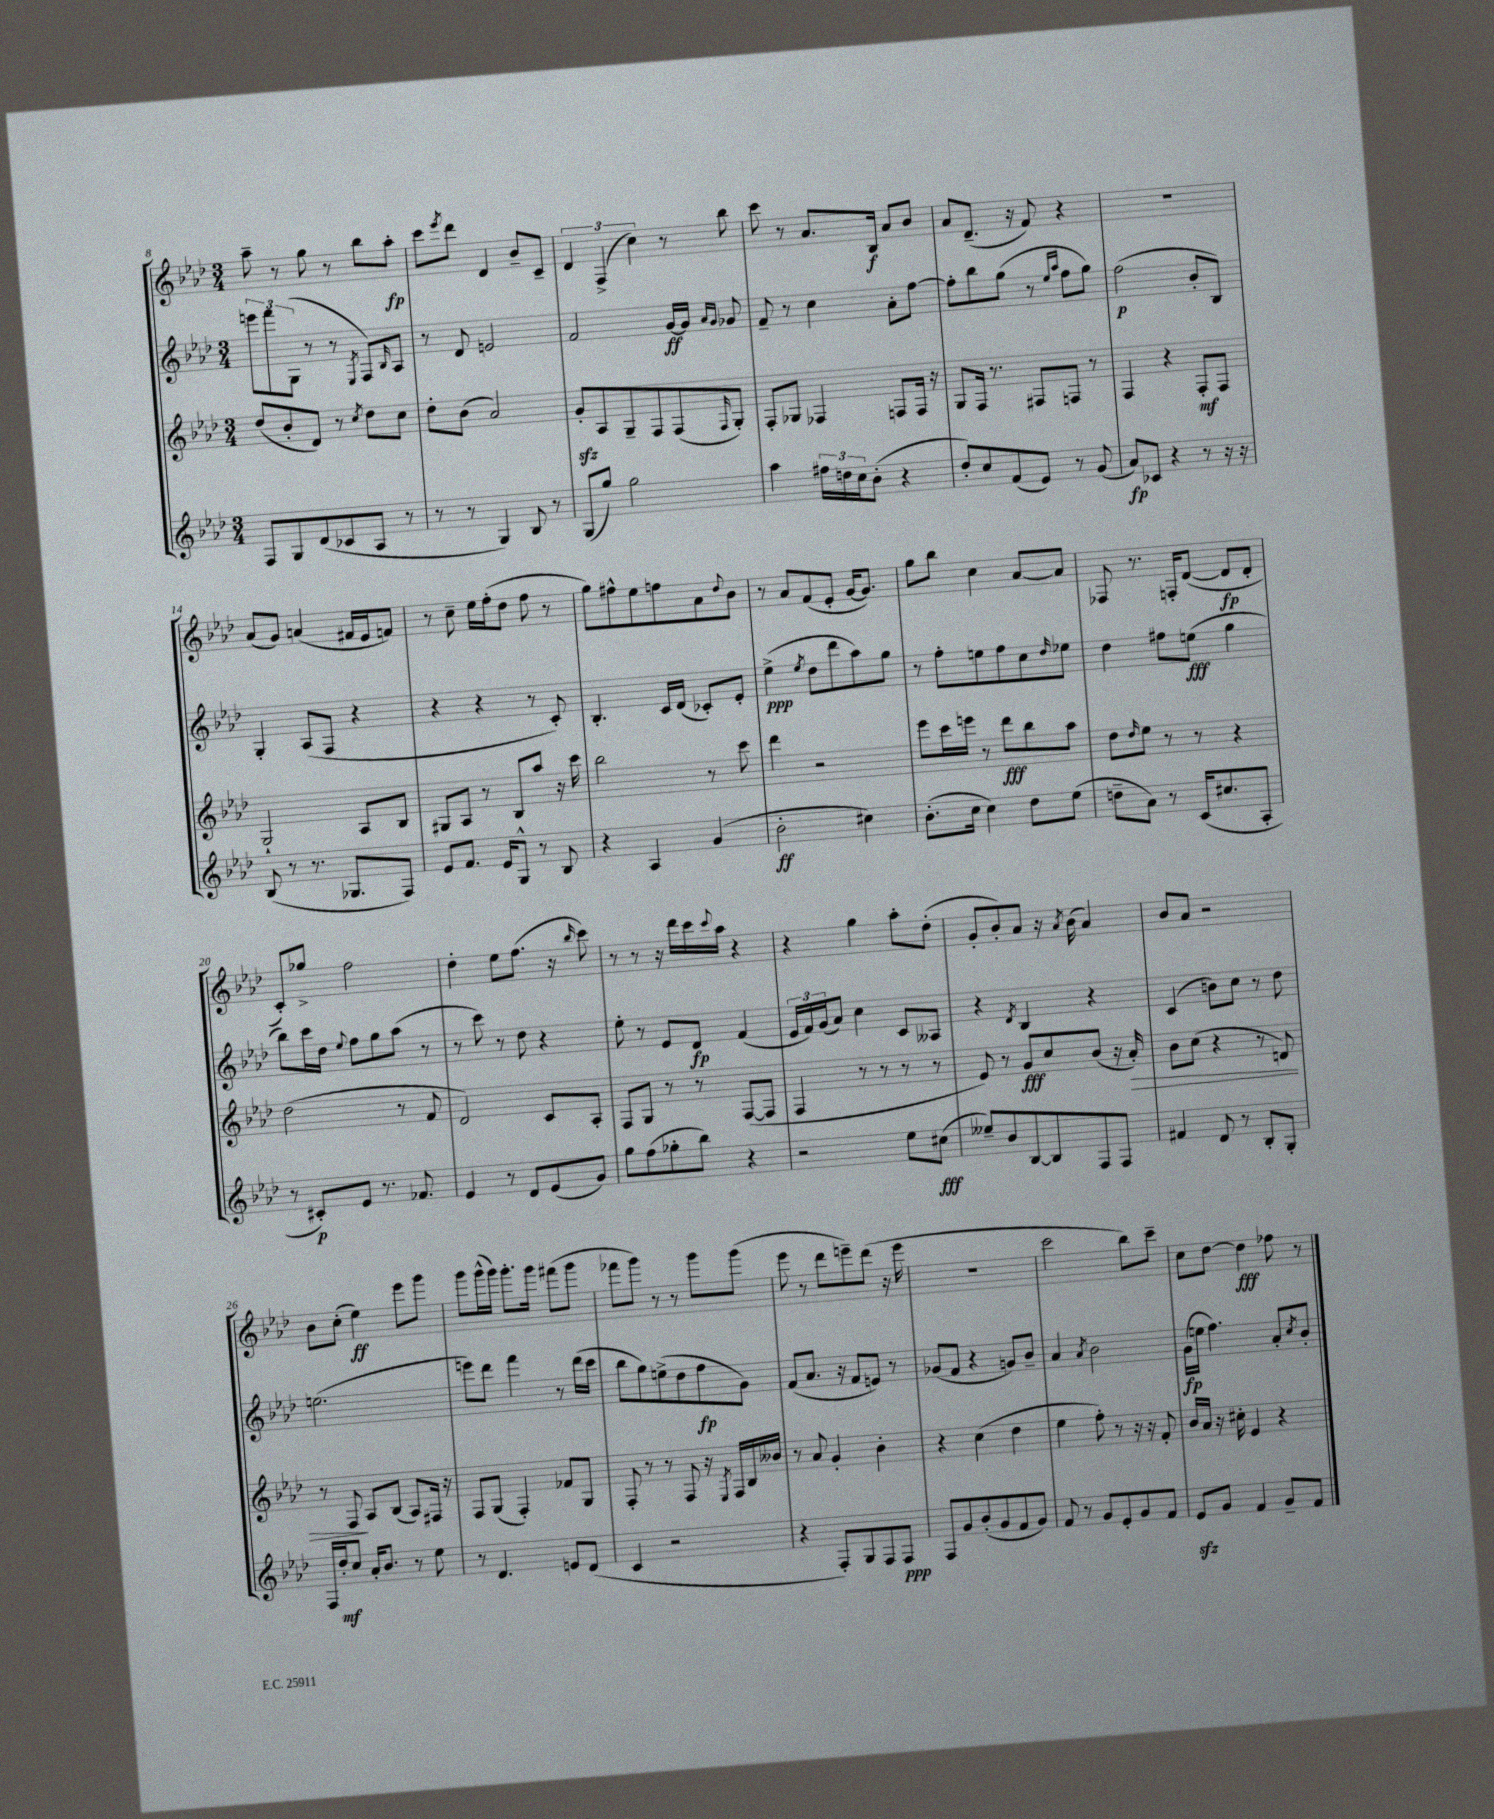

**kern	**kern	**kern	**kern
*staff4	*staff3	*staff2	*staff1
*clefG2	*clefG2	*clefG2	*clefG2
*k[b-e-a-d-]	*k[b-e-a-d-]	*k[b-e-a-d-]	*k[b-e-a-d-]
*M3/4	*M3/4	*M3/4	*M3/4
8F	(8dd-	12eee	8aa-~
.	.	12fff	.
8G	8b-'	.	8r
.	.	(12G	.
(8d-	8d-)	8r	8gg
8c-	8r	8r	8r
.	8qcc	8qE-	.
8A-	8dd-	8F)	8bb-
.	.	16qqB-	.
8r	8cc	8A-	8aa-'
=	=	=	=
8r	8dd-'	8r	8ccc
.	.	.	8qeee-
8r	(8b-	8d-	8ddd-
4G)	2a-)	2e	4d-
8B-	.	.	8b-~
8r	.	.	8c~
=	=	=	=
(8G	8g'	2f	6d-
8gg)	8A-	.	.
.	.	.	(6F^
2gg	8G~	.	.
.	.	.	6cc)
.	8F	.	.
.	(8F	[16g	8r
.	.	16g]	.
.	.	16qqa-	.
.	16qqF	16qqg	.
.	8G')	8g-	8bb-
=	=	=	=
4aa-	8F'	8f~	8ccc
.	8G-	8r	8r
24ff#	4F-	4cc	8.a-
24dd	.	.	.
24cc	.	.	.
(8b-'	.	.	.
.	.	.	16B-
4r	8F	8a-'	8a-
.	16F	[8ff	8b-
.	16r	.	.
=	=	=	=
8dd-')	8G	8ff']	8a-
8cc	16F	8bb-	(8.d-~
.	8.r	.	.
(8f	.	(8gg	.
.	.	.	16r
8e-)	8F#	8r	8f)
.	.	16qqee-	.
.	.	16qqaa-	.
8r	8F	8ff	4r
(8g	8r	8gg)	.
=	=	=	=
8a-)	4F	(2ff	2.r
8c-	.	.	.
4r	4r	.	.
8r	8F'	8b-'	.
16r	8F	8B-)	.
16r	.	.	.
=	=	=	=
(8B-	2G`	4G'	(8a-
8r	.	.	8g)
8.r	.	(8A-	(4a
.	.	8F	.
8.G-	.	.	.
.	8A-	4r	16f#
.	.	.	16e-
8F)	8B-	.	8f)
=	=	=	=
8e-	8G#	4r	8r
8.f	8A-	.	8cc~
.	8r	4r	16ee-
16e-	.	.	(16ff'
8G^^	8B-	.	8dd-
8r	8aa-	8r	8ff
8B-	16r	8c')	8r
.	16ccc	.	.
=	=	=	=
4r	2bb-	4.B-'	8gg)
.	.	.	8ff#^^
4A-	.	.	8ee-
.	.	16c	8ff
.	.	(16d-	.
(4g	8r	8c-')	8a-
.	.	.	8qqdd-
.	8ccc	8e-'	8b-
=	=	=	=
2b-'	4ddd-	(4ee-^	8r
.	.	.	8a-
.	.	8qee-	.
.	2r	8dd-	(8f
.	.	8ddd-	8e-'
4cc#)	.	8aa-)	[16g
.	.	.	8.g])
.	.	8gg	.
=	=	=	=
(8.b-'	8eee-	8r	8gg
.	16ccc	8ff'	8bb-
16cc	16eee	.	.
4cc)	8r	8ee	4cc
.	8ddd-	8ff	.
8dd-	8bb-	8cc	[8a-
.	.	16qqdd-	.
(8ee-	8aa-	8ee-	8a-]
=	=	=	=
8dd~	8dd-	4dd-	8F-
.	16qqdd-	.	.
8a-)	8ee-	.	8.r
8r	8r	8ff#	.
.	.	.	16F'
(16c	8r	(8ee	([8d-
8.cc#	.	.	.
.	4r	4gg	8d-]
8A-'	.	.	8d-'
=	=	=	=
8r	(2dd-	8bb-)	8c')
8c#')	.	16ccc	8gg-^
.	.	16dd-	.
.	.	8qqee-	.
8e-	.	8ff	2ff
8.r	.	8gg	.
.	8r	(8aa-	.
8.f-	.	.	.
.	8f	8r	.
=	=	=	=
4e-	2d-)	8r	4dd-'
.	.	8ccc)	.
8r	.	8r	8ee-
8d-	.	8dd-	(8.ff
(8e-	8c	4r	.
.	.	.	16r
.	.	.	16qqbb-
8g)	8A-'	.	8ccc)
=	=	=	=
8gg	8F	8ee-'	8r
(8ff	8G	8r	8r
8gg-'	8r	8e-	16r
.	.	.	16ddd-
8bb-)	8r	8d-	16ccc
.	.	.	8qqccc
.	.	.	16aa-
4r	([8F	(4f	4r
.	8F]	.	.
=	=	=	=
2r	4F	24e-	4r
.	.	24f)	.
.	.	(24g	.
.	.	8a-)	.
.	8r	4cc	4gg
.	8r	.	.
8ee-	8r	8c	8aa-'
(8cc#	8r	8A--	(8dd-'
=	=	=	=
8ee--~)	8e-)	4r	8g'
8b-	8r	.	8b-')
.	.	8qd-	.
[8B-	8g	4B-	8a-
8B-]	8cc	.	16r
.	.	.	8qa-
.	.	.	(16b-
8F	(8b-	4r	4a-)
8F	16r	.	.
.	16a-')	.	.
=	=	=	=
4f#	8b-	(4c	8b-
.	(8cc	.	8a-
8d-	4r	8b)	2r
8r	.	8cc	.
8B-'	8r	8r	.
8G'	8d)	8dd-	.
=	=	=	=
16F	8r	(2.ee	8b-
16dd-'	.	.	.
8cc	8F	.	(8cc'
16a-'	8A-	.	4ee-)
8.b-	.	.	.
.	(8B-	.	.
8r	8A-)	.	8eee-
8ee-	16F#	.	8ggg
.	16r	.	.
=	=	=	=
8r	8F	8eee)	8ggg
4.d-	(8G	8ddd-	(16ggg^^
.	.	.	16ggg)
.	4F')	4fff	8.ggg'
.	.	.	16ggg
8e	8f-	8r	(8fff#
(8d-	8G	(16ddd-	8ggg
.	.	16ccc	.
=	=	=	=
4c	8F'	8bb-	8fff-
.	8r	8gg)	8ggg)
2r	8r	(8ee^	8r
.	8F	8dd-	8r
.	16r	8ff	8ggg
.	8qE-	.	.
.	16F	.	.
.	16B-	8g)	(8ggg
.	16b--	.	.
=	=	=	=
4r	8r	(8f	8eee-
.	8a-	8.a-	8r
8F')	4g'	.	8ddd-
.	.	16r	.
8G	.	8f	8eee~)
8F	4b-'	8e)	(8ddd-
8F	.	8r	16r
.	.	.	16eee
=	=	=	=
8F	4r	(8g-	2.r
8g	.	8f	.
(8b-'	(4cc	4r	.
8g	.	.	.
8f	4dd-	8g)	.
8g)	.	8b-~	.
=	=	=	=
8f	4ee-	4a-	2ccc
8r	.	.	.
.	.	8qa-	.
8g	8ff')	2b-	.
8e-'	8r	.	.
8g	16r	.	8bb-)
.	16r	.	.
8f	8f'	.	8ccc~
=	=	=	=
8e-	16b-	(16g	8cc
.	16a-	16ee	.
8g	16r	4.ff)	[8dd-
.	16cc#'	.	.
4f	4e-	.	4dd-]
8g~	4r	8a-'	8ff-
.	.	8qcc	.
8f	.	8b-'	8r
==	==	==	==
*-	*-	*-	*-
